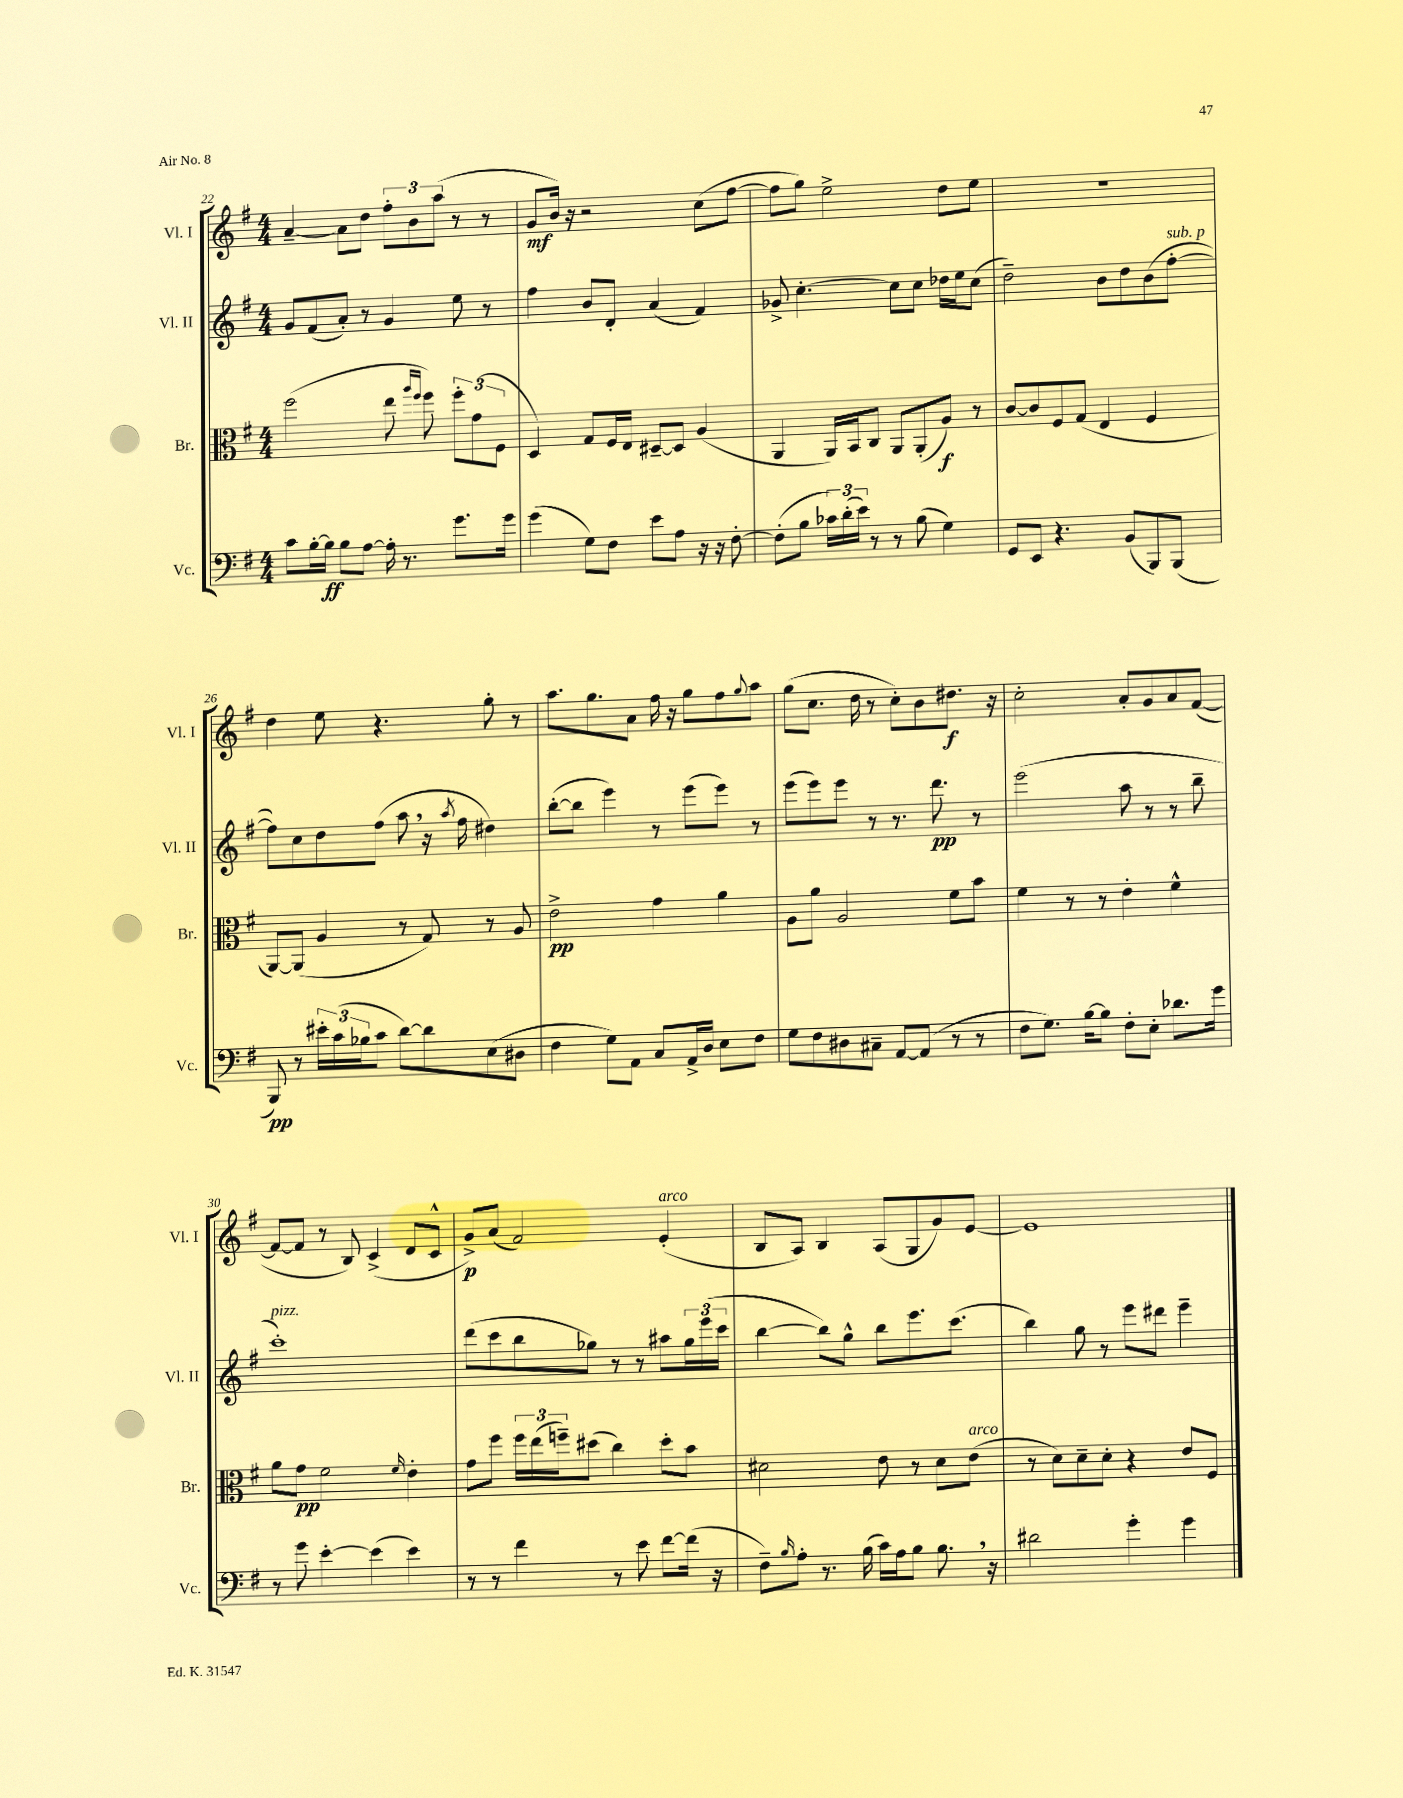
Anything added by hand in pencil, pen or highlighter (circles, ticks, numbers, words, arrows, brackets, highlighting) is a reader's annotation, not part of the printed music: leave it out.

**kern	**kern	**kern	**kern
*staff4	*staff3	*staff2	*staff1
*clefF4	*clefC3	*clefG2	*clefG2
*k[f#]	*k[f#]	*k[f#]	*k[f#]
*M4/4	*M4/4	*M4/4	*M4/4
8c	(2ff#	8g	[4a~
[16B'	.	(8f#	.
16B]	.	.	.
8B	.	8a')	8a]
[8A	.	8r	8dd
16A']	8ee	4g	12ff#'
8.r	.	.	.
.	.	.	12b
.	16qqaa	.	.
.	16qqff#	.	.
.	8ff#)	.	.
.	.	.	(12aa
8.g	12ff#'	8ee	8r
.	(12g	.	.
.	.	8r	8r
.	12F#	.	.
16g	.	.	.
=	=	=	=
(4g	4D)	4ff#	8g
.	.	.	16b)
.	.	.	16r
8G)	8G	8b	2r
8F#	16F#	8d'	.
.	16E	.	.
8e	[8D#~	(4a	.
8A	8D#]	.	.
16r	(4A	4f#)	(8cc
16r	.	.	.
[8F#'	.	.	[8ff#
=	=	=	=
(8F#']	4AA	8g-^	8ff#]
8B	.	[4.cc'	8gg)
24c-)	16AA)	.	2ee^
(24d'	.	.	.
.	16BB	.	.
24e)	.	.	.
8r	8C	.	.
8r	8AA	8cc]	.
(8B	(8AA'	8cc	.
4G)	8A)	16dd-	8dd
.	.	16ee	.
.	8r	(8cc	8ee
=	=	=	=
8GG	[8c	2dd~)	1r
8EE	8c]	.	.
4.r	8F#	.	.
.	(8G	.	.
.	4E	8b	.
(8BB	.	8dd	.
8BBB)	4F#	(8b	.
(8BBB	.	[8ff#'	.
=	=	=	=
8BBB)	[8AA)	8ff#])	4dd
8r	(8AA]	8cc	.
24e#'	4A	8dd	8ee
(24c	.	.	.
24B-	.	.	.
8c	.	(8ff#	4.r
[8d)	8r	8aa	.
8d]	8G)	16r	.
.	.	8qaa	.
.	.	16ff#	.
(8E	8r	4dd#)	8gg'
8D#	8A	.	8r
=	=	=	=
4F#	2e^	([8bb'	8.aa
.	.	8bb]	.
.	.	.	8.gg
8G)	.	4eee)	.
8AA	.	.	8a
8C	4g	8r	16ff#
.	.	.	16r
16AA^	.	(8eee	8gg
16D	.	.	.
8E	4a	8eee)	8ff#
.	.	.	8qqgg
8F#	.	8r	8aa
=	=	=	=
8G	8A	(8eee	(8gg
8F#	8a	8eee)	8.cc
8D#	2A	8eee	.
.	.	.	16dd
8C#~	.	8r	8r
[8AA	.	8.r	8cc')
(8AA]	.	.	8b
.	.	8.ddd	.
8r	8f#	.	8.dd#
8r	8b	8r	.
.	.	.	16r
=	=	=	=
8F#	4f#	(2eee	2cc'
8.G)	.	.	.
.	8r	.	.
[16B	.	.	.
8B]	8r	.	.
8F#'	4e'	8aa	8a'
8E'	.	8r	8g
8.d-	4f#^^	8r	8a
.	.	8bb~	([8f#
16g	.	.	.
=	=	=	=
8r	8a	1ccc')	8f#_
8g	8g	.	8f#]
[4e'	2f#	.	8r
.	.	.	8B)
(4e]	.	.	(4c^
.	16qqf#	.	.
4e)	4e'	.	8d
.	.	.	8c^^
=	=	=	=
8r	8g	(8ddd	8g^)
8r	8ff#	8ccc	(8a
4f#	24ff#	8bb	2f#)
.	(24ee	.	.
.	24ff~)	.	.
.	(8dd#	8gg-)	.
8r	4cc)	8r	.
8e	.	8r	.
[8f#	8dd#'	8aa#	(4e'
(16f#]	8b	24gg-	.
.	.	(24eee	.
16r	.	.	.
.	.	24ccc	.
=	=	=	=
8F#~)	2d#	[4bb	8B
16qqB	.	.	.
8A'	.	.	8A)
8.r	.	8bb])	4B
.	.	8gg^^	.
(16B	.	.	.
16c)	8e	8bb	(8A
16A	.	.	.
8B	8r	8.eee	8G
8.B	8d#	.	8g)
.	.	(8.ccc	.
.	(8e	.	[8e
16r	.	.	.
=	=	=	=
2d#	8r	4bb)	1e]
.	8d)	.	.
.	8d~	8gg	.
.	8d'	8r	.
4g'	4r	8eee	.
.	.	8ddd#	.
4g	8e	4eee~	.
.	8F#	.	.
==	==	==	==
*-	*-	*-	*-
